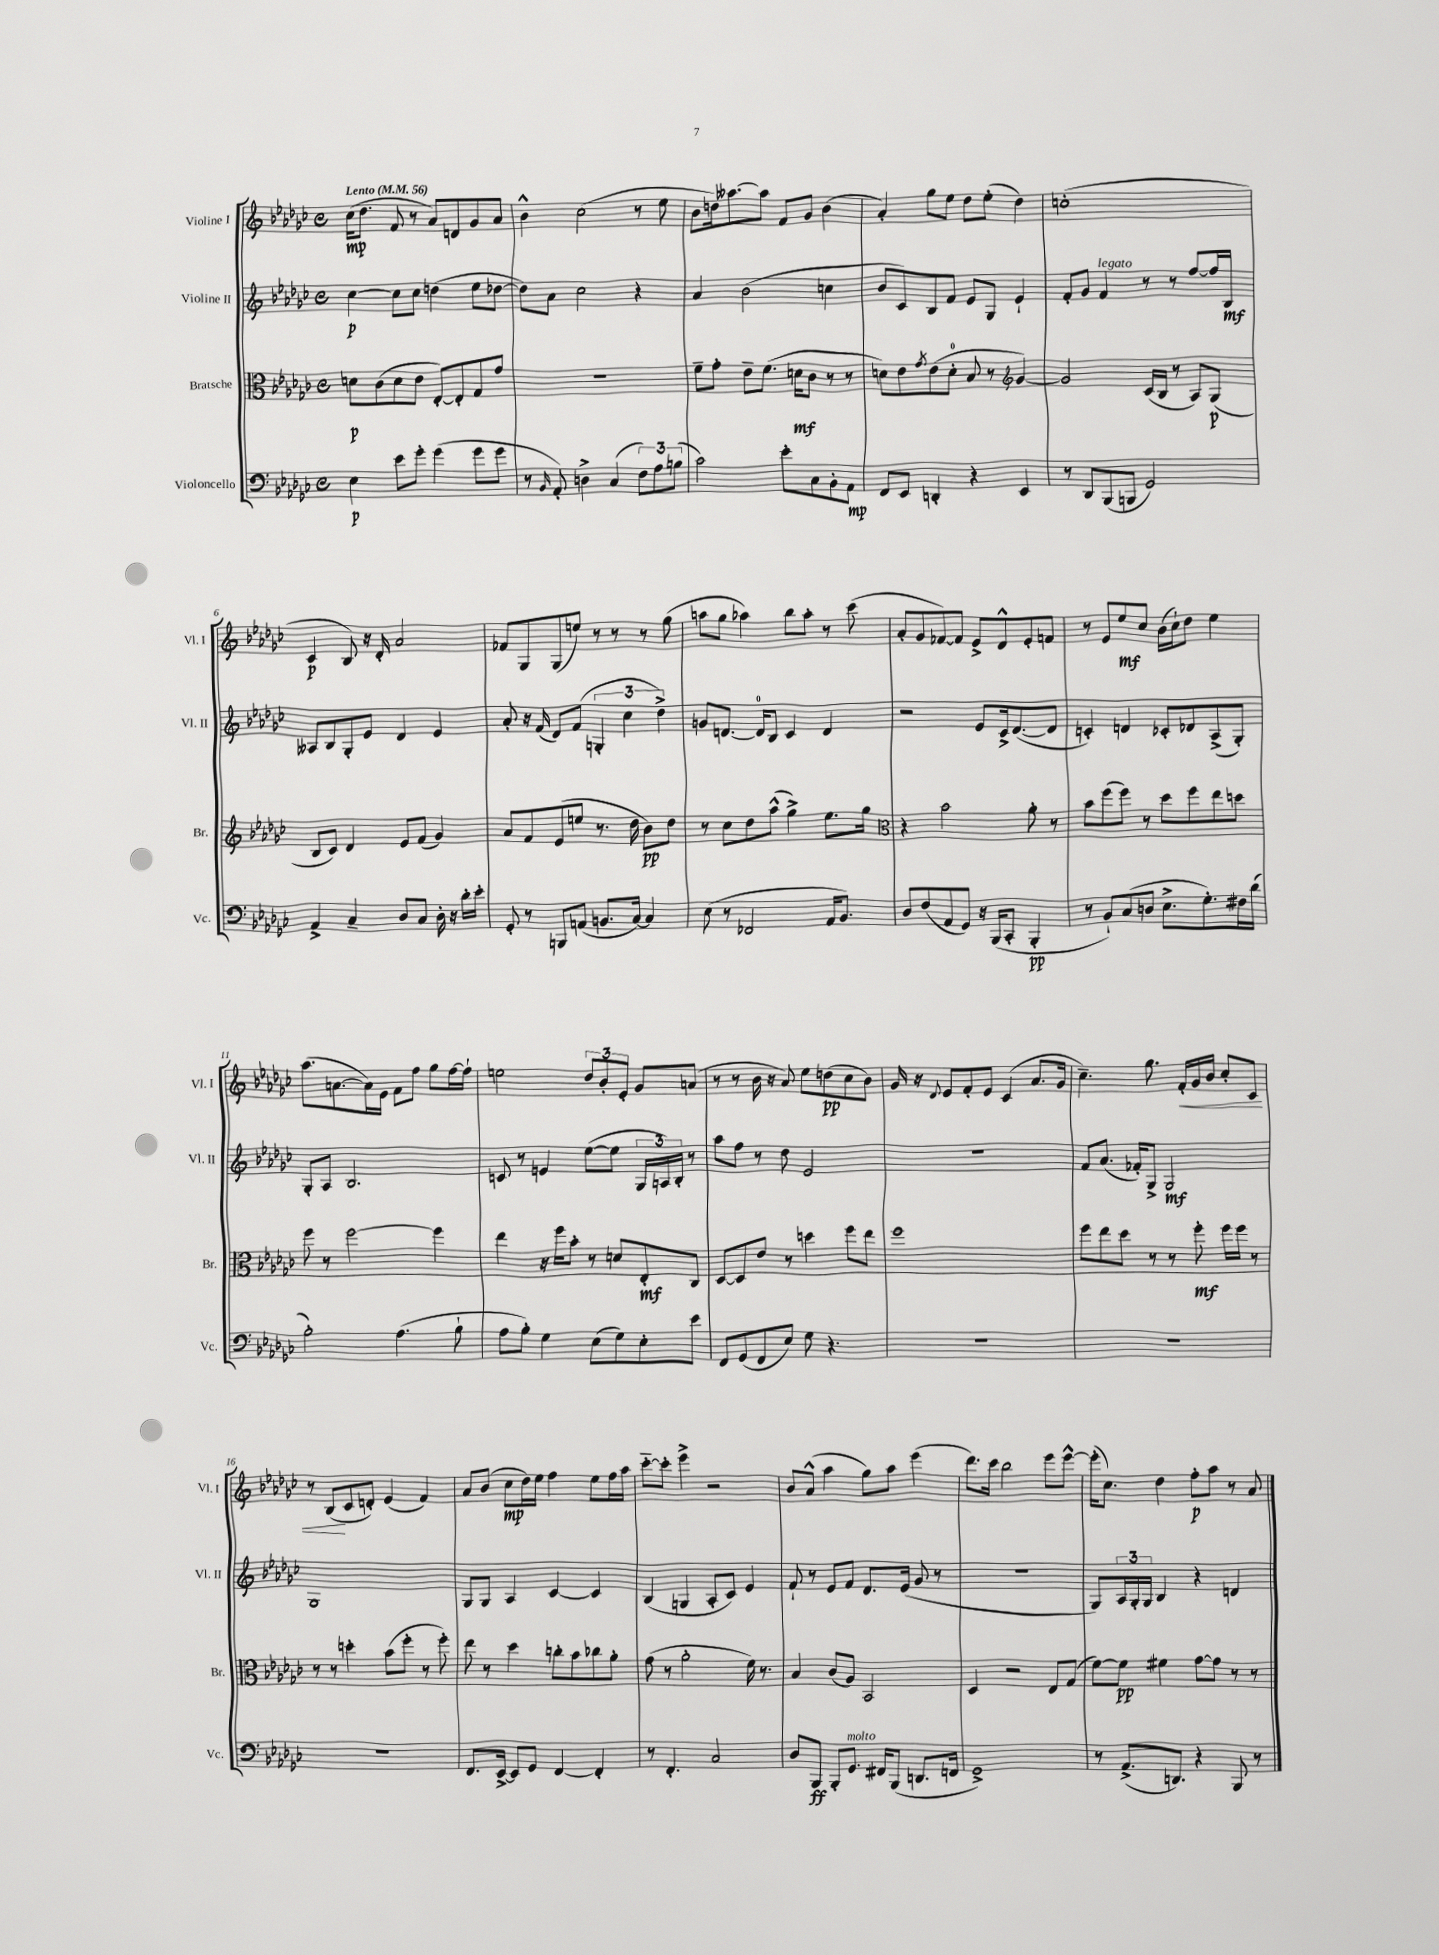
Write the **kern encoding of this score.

**kern	**kern	**kern	**kern
*staff4	*staff3	*staff2	*staff1
*clefF4	*clefC3	*clefG2	*clefG2
*k[b-e-a-d-g-c-]	*k[b-e-a-d-g-c-]	*k[b-e-a-d-g-c-]	*k[b-e-a-d-g-c-]
*M4/4	*M4/4	*M4/4	*M4/4
*met(c)	*met(c)	*met(c)	*met(c)
*MM56	*MM56	*MM56	*MM56
4E-	8d	[4cc-	(16cc-
.	.	.	8.dd-
.	(8c-	.	.
8e-	8d	8cc-]	8f
8g-'	8e-	8cc-	8r
(4g-	[8E-')	(4dd	8a-)
.	8E-']	.	8d
8g-	8G-	8ee-	8g-
8g-	8g-	[8dd-	8a-
=	=	=	=
8r	1r	8dd-])	4b-^^
16qqBB-	.	.	.
8AA-')	.	8a-	.
4D^	.	2cc-	(2cc-
(4C-	.	.	.
12F)	.	4r	8r
12A-	.	.	.
.	.	.	8ee-
(12B	.	.	.
=	=	=	=
2c-)	8f~	4a-	8b-
.	8g-'	.	16dd)
.	.	.	[8.aa--
.	8e-~	(2b-	.
.	(8.f	.	8aa--]
8e-'	.	.	8f
.	16d	.	.
8C-	8c-	.	8g-
8BB-'	8r	4cc	(4b-
8AA-	8r	.	.
=	=	=	=
8FF	8d)	8b-	4a-')
8EE-	8e-	8c-)	.
.	8qg-	.	.
4DD'	(8e-	8B-	8gg-
.	8d'	8f	8ee-
4r	8B-	8e-	8dd-
.	8r	8G-	(8ee-'
*	*clefG2	*	*
4EE-	[4g-)	4e-`	4dd-)
=	=	=	=
8r	2g-]	8f'	(1cc'
8DD-	.	8g-	.
(8BBB-	.	4f	.
8BBB	.	.	.
2GG-)	(16c-	8r	.
.	16B-	.	.
.	8r	8r	.
.	8A-)	[8ff	.
.	(8G-	16ff]	.
.	.	16B-	.
=	=	=	=
4AA-^	8B-	8A--	4c-
.	8c-)	8B-	.
4C-~	4d-	8G-'	8B-)
.	.	8e-	16r
.	.	.	16d-'
8D-	8e-	4d-	2a-
8C-	(8f	.	.
16D-'	4g-)	4e-	.
16r	.	.	.
16d-'	.	.	.
16e-'	.	.	.
=	=	=	=
8GG-'	8a-	8a-'	8f-
8r	8f	16r	8G-
.	.	(16f	.
8BBB	(8e-	8d-)	(8G-
(8AA	8ee	(8f	8ee)
8.BB	8.r	6G'	8r
.	.	.	8r
.	.	6cc-	.
[16C-)	16dd-	.	.
4C-]	8b-)	.	8r
.	.	6dd-^)	.
.	8dd-	.	(8gg-
=	=	=	=
(8E-	8r	8g	8aa
8r	8cc-	[8.d	8gg-
2FF-	8dd-	.	4aa-)
.	.	16d]	.
.	(8aa-^^	8B-	.
.	4gg-^)	4c-	8bb-
.	.	.	8aa-'
16AA-	8.ee-	4d	8r
8.BB-)	.	.	.
.	.	.	(8ccc-
.	16gg-	.	.
=	=	=	=
*	*clefC3	*	*
8D-	4r	2r	8a-'
(8F	.	.	8g-
8AA-	2b-	.	[8f-)
8GG-)	.	.	8f-]
16r	.	8e-	8e-^
(16BBB-	.	.	.
8CC-'	.	16c-^	8d-^^
.	.	([8.d-	.
4BBB-'	8a-'	.	8e-'
.	8r	8d-]	8f
=	=	=	=
8r	8b-	4c')	8r
8BB-`)	(8ff	.	8e-
(8C-	8ff)	4d	8ee-
8D	8r	.	8cc-
8.E-^	8dd-	8c-'	(16b-
.	.	.	16cc-`)
.	8ff	8d-	8dd-
8.G-')	.	.	.
.	8ee-	(8A-^	4ee-
16F#	8dd	8G-')	.
(16d-	.	.	.
=	=	=	=
2B-')	8ff	8G-'	(8.aa-
.	8r	8A-	.
.	.	.	[8.a
.	[2ff	2.B-	.
.	.	.	16a])
.	.	.	16e-
(4.A-	.	.	8f
.	.	.	8ff
.	4ff]	.	8gg-
8B-`	.	.	[16ff
.	.	.	16ff`]
=	=	=	=
8A-	4ee-	8c	2ee
8B-')	.	8r	.
4G-	16r	4e	.
.	16ff	.	.
.	8b-'	.	.
(8E-	8r	([8ee-	12dd-
.	.	.	12b-'
8G-)	8d	8ee-]	.
.	.	.	12e-'
8E-'	8E-'	24G-	8g-
.	.	24A)	.
.	.	24B-'	.
8e-	8C-	8r	(8a
=	=	=	=
8FF	[8D-	8aa-	8r
(8GG-	8D-]	8ff	8r
8FF	8e-	8r	16b-
.	.	.	16r
8E-)	8r	8dd-	8a-)
8G-	4dd	2e-	8ee-
4.r	.	.	(8dd
.	8ff	.	8cc-
.	8ee-	.	8b-)
=	=	=	=
1r	1ff	1r	16g-
.	.	.	16r
.	.	.	8qqd-
.	.	.	8e-
.	.	.	8f'
.	.	.	8e-
.	.	.	(4c-
.	.	.	8.a-
.	.	.	16g-
=	=	=	=
1r	8ff	8f	4.cc-~)
.	8ee-	(8.a-	.
.	8dd-	.	.
.	.	16f-')	.
.	8r	8G-^	8.gg-
.	8r	2G-	.
.	.	.	16f'
.	8ff'	.	16g-
.	.	.	16b-
.	16ff	.	8cc-'
.	16ff	.	.
.	8r	.	8c-
=	=	=	=
1r	8r	1G-	8r
.	8r	.	(8B-
.	4dd'	.	8c-
.	.	.	8d')
.	(8b-	.	(4e-
.	8ff'	.	.
.	8r	.	4f)
.	8ff')	.	.
=	=	=	=
8.FF	8ee-	8G-	8a-
.	8r	8G-	(8b-
[16EE-^	.	.	.
8EE-]	4dd-	4A-	8cc-
8GG-	.	.	16dd-)
.	.	.	16ee-
[4FF	8cc'	[4c-	4ff
.	8b-	.	.
4FF']	8cc-	4c-]	8ee-
.	8a-'	.	16ff
.	.	.	16aa-
=	=	=	=
8r	(8g-	(4B-	[8ccc-'~
4.FF'	8r	.	8ccc-']
.	2a-'	4G	4eee-^
2C-	.	8A-'	2r
.	.	8c-)	.
.	16f)	4e-	.
.	8.r	.	.
=	=	=	=
8D-	4B-	8f`	8b-
8BBB-	.	8r	(8a-^^
8BBB-'	(8c-	8e-	4aa-
8.GG-	8A-)	8f	.
.	2BB-	8.d-	8gg-)
16FF#	.	.	.
(8BBB-	.	.	8aa-
.	.	(16e-	.
8.DD	.	8g-	(4eee-
.	.	8r	.
16FF	.	.	.
=	=	=	=
1GG-^)	4D-	1r	8.ddd-)
.	.	.	16ccc-
.	2r	.	2bb-
.	8E-	.	8eee-
.	(8G-	.	[8eee-^^
=	=	=	=
8r	[8f)	8G-)	(16eee-']
.	.	.	8.cc-)
(8.AA-^	8f]	24A-	.
.	.	24G-'	.
.	.	24G-	.
.	4f#	4B-	4dd-
8.DD)	.	.	.
4r	[8g-	4r	8ff'
.	8g-]	.	8aa-
8BBB-	8r	4d	8r
8r	8r	.	8a-
==	==	==	==
*-	*-	*-	*-
